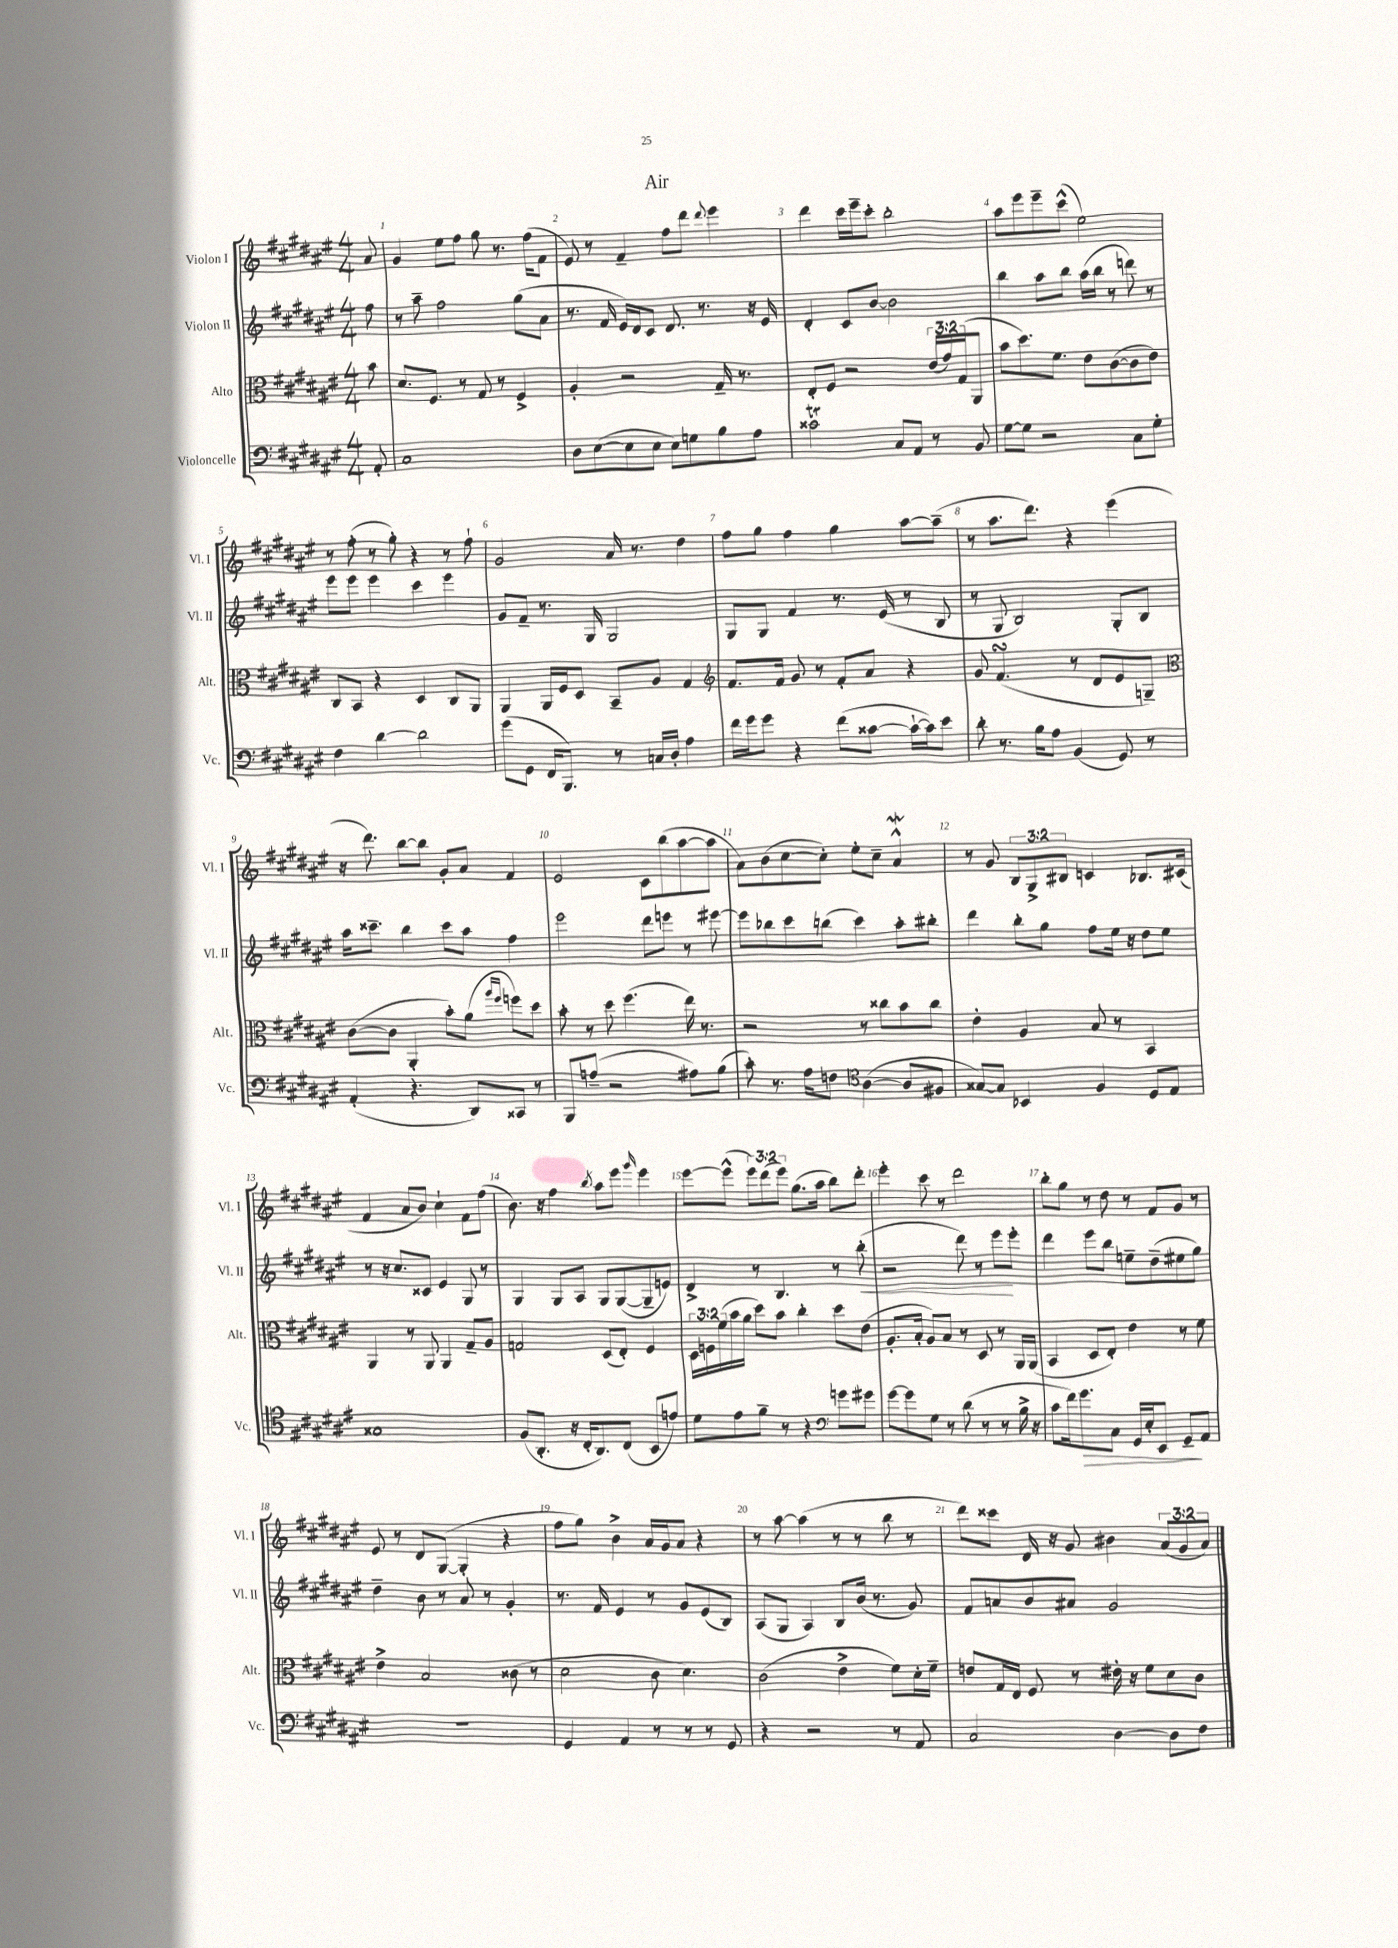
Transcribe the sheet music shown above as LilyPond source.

\header { title = "Air" }
<<
\new StaffGroup <<
\new Staff = "s0" \with { instrumentName = "Violon I" shortInstrumentName = "Vl. I" } {
    \clef treble \key fis \major \numericTimeSignature \time 4/4 \override Staff.TupletNumber.text = #tuplet-number::calc-fraction-text \partial 8
    ais'8 |
    gis'4 eis''8 fis''8 gis''8 r8. fis''16( fis'8 |
    eis'8) r8 fis'4-- fis''8 dis'''8 \appoggiatura { dis'''8 } eis'''4 |
    dis'''4 cis'''16 eis'''16-- cis'''8-. b''2-. |
    ais''8 eis'''8 eis'''8-- cis'''8-^( eis''2) |
    r8 fis''8-.( r8 gis''8-.) r4 r8 fis''8-! |
    gis'2 ais'16 r8. dis''4 |
    fis''8 gis''8 fis''4 gis''4 ais''8~ ais''8--( |
    r8 ais''8. dis'''8.) r4 eis'''4( |
    r16 dis'''8.) b''8~ b''8 gis'8-. ais'8 fis'4 |
    eis'2 cis'8 b''8( ais''8~ ais''8 |
    ais'8) b'8( cis''8~ cis''8-.) eis''8-. cis''8-- ais'4-^\mordent |
    r8 gis'8 \tuplet 3/2 { b8 gis8-> bis8 } c'4 bes8. cis'16( |
    fis'4 ais'8 b'8) cis''4-! fis'8 fis''8( |
    b'8.) r16 fis''4 \acciaccatura { b''8 } ais''8 eis'''8 \grace { gis'''16 } eis'''4 |
    eis'''8~ eis'''8-^( \tuplet 3/2 { eis'''8) dis'''8( eis'''8) } gis''8.( ais''16 b''8) dis'''8-. |
    eis'''4-. cis'''8 r8 dis'''2 |
    b''8-. gis''8 r8 dis''8 r8 fis'8 gis'8 r8 |
    eis'8 r8 dis'8 gis8~( gis4-. r4 |
    fis''8 gis''8) b'4-> ais'16 gis'16 ais'8 r4 |
    r8 ais''8~ ais''4( r8 r8 b''8 r8 |
    dis'''8) cisis'''8 dis'16 r16 gis'8 bis'4 \tuplet 3/2 { ais'8( gis'8 ais'8) } \bar "|." |
}
\new Staff = "s1" \with { instrumentName = "Violon II" shortInstrumentName = "Vl. II" } {
    \clef treble \key fis \major \numericTimeSignature \time 4/4 \partial 8
    fis''8 |
    r8 ais''8-- fis''2 gis''8( ais'8 |
    r8. fis'16 eis'16) dis'16 cis'8 dis'8. r8. r16 eis'16 |
    dis'4-. cis'8 b'8~ b'2 |
    b''4 ais''8 b''8 ais''16( b''16 r8 d'''8) r8 |
    eis'''8 eis'''8 eis'''4 cis'''4 eis'''4 |
    gis'8 fis'8-- r8. gis16 gis2 |
    gis8 gis8 fis'4 r8. eis'16( r8 b8 |
    r8 gis8 b2) gis8-. b8 |
    ais''16 cisis'''8.-- b''4 cisis'''8 ais''8 fis''4 |
    eis'''2 dis'''8 e'''8 r8 eis'''8~ |
    eis'''8 bes''8 cis'''8 b''8( cis'''4) ais''8-. bis''8-. |
    dis'''4 b''8-. gis''8 fis''8 eis''16 r16 dis''8 eis''8 |
    r8 r16 cis''8. cisis'8 eis'4 gis8 r8 |
    gis4 gis8 ais8 gis8 gis8~( gis8-- e'8) |
    dis'4-> r8 b4. r8 b''8-.\<( |
    r2 dis'''8) r8 eis'''8\! eis'''8-. |
    dis'''4 eis'''8 b''8 e''8-- dis''8--( eis''8 gis''8) |
    dis''4-- b'8 r8 ais'8 r8 gis'4-. |
    r8. fis'16 eis'4 r8 gis'8 eis'8( b8) |
    ais8( gis8 ais4) b8 b'16( r8. gis'8) |
    fis'8 a'8 b'8 ais'8 gis'2 \bar "|." |
}
\new Staff = "s2" \with { instrumentName = "Alto" shortInstrumentName = "Alt." } {
    \clef alto \key fis \major \numericTimeSignature \time 4/4 \override Staff.TupletNumber.text = #tuplet-number::calc-fraction-text \partial 8
    b'8 |
    dis'8. fis8. r8 gis8 r8 fis4-> |
    ais4-. r2 gis16-- r8. |
    eis8-. fis8 r2 \tuplet 3/2 { eis'16( gis'16) gis16( } ais,8 |
    b'8 dis''8.) fis'8. eis'8 cis'8~( cis'8 eis'8) |
    cis8 b,8 r4 dis4 cis8 ais,8 |
    ais,4 ais,16 fis16 dis8 b,8-- ais8 gis4 |
    \clef treble fis'8. fis'16 gis'8 r8 fis'8-. ais'8 r4 |
    gis'8 fis'4.\turn( r8 dis'8 eis'8 g8--) |
    \clef alto cis'8~( cis'8 ais,4-. b'8-.) ais'8( \grace { ais''16 fis''16 } f''8) dis''8 |
    b'8-. r8 dis''8 fis''4.( eis''16) r8. |
    r2 r8 cisis''8 b'8 cisis''8 |
    eis'4-. ais4 b8 r8 b,4 |
    ais,4 r8 ais,8 ais,4 gis8-- ais8 |
    g2 dis8( eis8-.) fis4 |
    \tuplet 3/2 { dis16 f16 fis'16( } b'16 ais'16 dis''8) b'8 cis''4-. dis''8 eis'8( |
    ais8.-. b16-. ais8) b8 r8 dis8 r8 ais,16 ais,16( |
    b,4 dis8 eis8-.) eis'4 r8 fis'8 |
    eis'4-> b2 cisis'8( r8 |
    dis'2 cis'8 dis'4.) |
    cis'2( eis'4-> fis'8) dis'16-. fis'16-- |
    e'8 gis16 eis16 fis8 r8 eis'16-. r16 fis'8 dis'8 cis'8 \bar "|." |
}
\new Staff = "s3" \with { instrumentName = "Violoncelle" shortInstrumentName = "Vc." } {
    \clef bass \key fis \major \numericTimeSignature \time 4/4 \partial 8
    ais,8-. |
    cis1 |
    dis8 eis8~( eis8 eis8 eis8) g8 b8 ais8 |
    cisis'2\trill cis8 ais,8 r8 b,8 |
    gis8~ gis8 r2 cis8 gis8-. |
    fis4 dis'4~ dis'2 |
    gis'8( gis,8 fis,16 b,,8.) r8 c16 dis16-. ais4 |
    fis'16 gis'16 gis'8 r4 fis'8( cisis'8~ cisis'16~-! cisis'16) eis'8 |
    dis'8-. r8. b16 ais8 b,4( gis,8) r8 |
    ais,4-.( r4. dis,8) cisis,8 r8 |
    b,,8 a8--( r2 ais8) b8( |
    cis'8-.) r8. ais16 f8 \clef tenor ais4~( ais8 fis8 |
    gisis8~) gisis8 bes,4 fis4 dis8 eis8 |
    gisis1 |
    fis8( ais,8.-. r16 cis16-. ais,8.) cis8( b,8 e'8) |
    dis'8 eis'8 fis'8-- r8 r4 \clef bass g'8 gis'8 |
    gis'8~ gis'8 gis8 r8 dis'8( r8 r8 b16-> r16 |
    cis'8 fis'16) gis'8.\> cis8 gis,16 eis16-. eis,8 gis,8--\! ais,8 |
    R1 |
    gis,4 ais,4 r8 r8 r8 gis,8 |
    r4 r2 r8 ais,8 |
    cis2 dis4~ dis8 fis8 \bar "|." |
}
>>
>>
\layout { \context { \Score \override BarNumber.break-visibility = ##(#f #t #t) barNumberVisibility = #all-bar-numbers-visible } }
